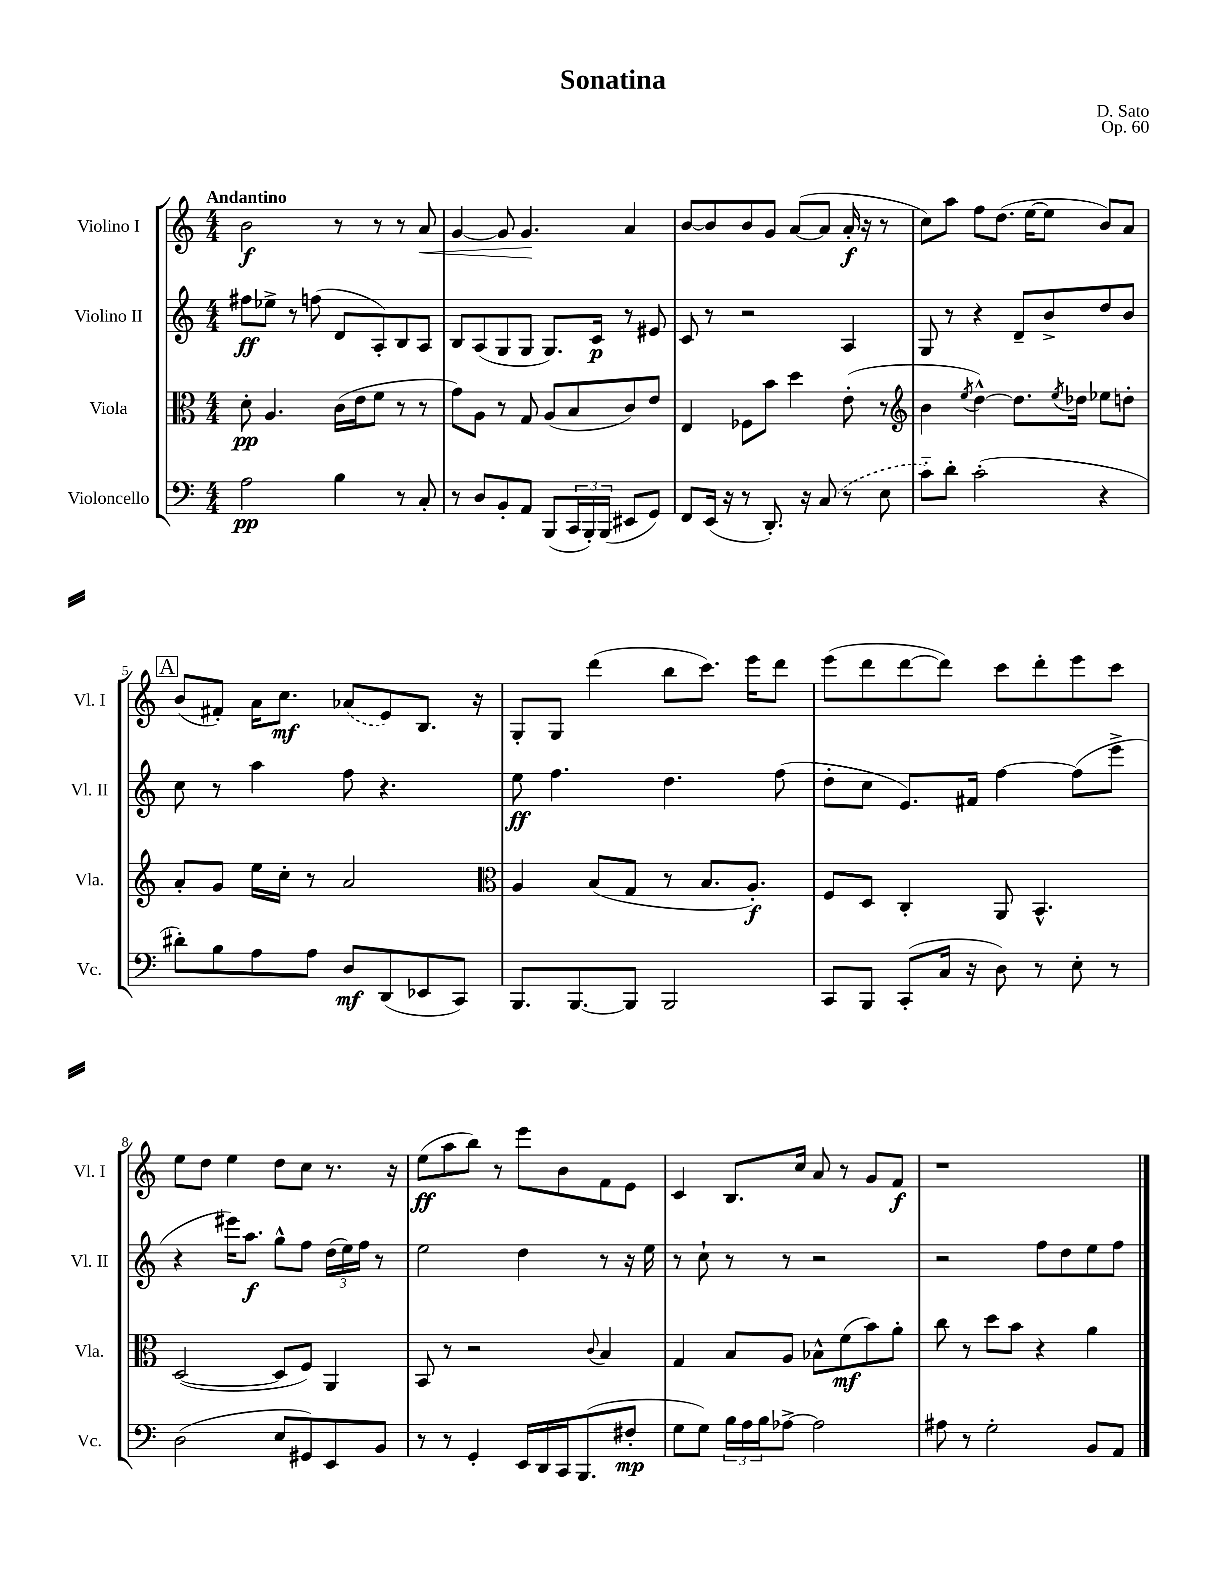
\header { title = "Sonatina" composer = "D. Sato" opus = "Op. 60" }
<<
\new StaffGroup <<
\new Staff = "s0" \with { instrumentName = "Violino I" shortInstrumentName = "Vl. I" } {
    \clef treble \key c \major \numericTimeSignature \time 4/4 \tempo "Andantino"
    b'2\f r8 r8 r8 a'8\< |
    g'4~ g'8 g'4.\! a'4 |
    b'8~ b'8 b'8 g'8 a'8~( a'8 a'16-.\f r16 r8 |
    c''8) a''8 f''8 d''8.( e''16~ e''8 b'8) a'8 |
    \mark \markup { \box "A" } b'8( fis'8-.) a'16 c''8.\mf \once \slurDashed aes'8( e'8) b8. r16 |
    g8-. g8 d'''4( b''8 c'''8.) e'''16 d'''8 |
    e'''8( d'''8 d'''8~ d'''8) c'''8 d'''8-. e'''8 c'''8 |
    e''8 d''8 e''4 d''8 c''8 r8. r16 |
    e''8\ff( a''8 b''8) r8 e'''8 b'8 f'8 e'8 |
    c'4 b8. c''16 a'8 r8 g'8 f'8\f |
    r1 \bar "|." |
}
\new Staff = "s1" \with { instrumentName = "Violino II" shortInstrumentName = "Vl. II" } {
    \clef treble \key c \major \numericTimeSignature \time 4/4
    fis''8\ff ees''8-> r8 f''8( d'8 a8-.) b8 a8 |
    b8 a8( g8 g8 g8.) c'16\p r8 eis'8 |
    c'8 r8 r2 a4 |
    g8 r8 r4 d'8-- b'8-> d''8 b'8 |
    \mark \markup { \box "A" } c''8 r8 a''4 f''8 r4. |
    e''8\ff f''4. d''4. f''8( |
    d''8-. c''8 e'8.) fis'16 f''4~ f''8( e'''8-> |
    r4 eis'''16) a''8.\f g''8-^ f''8 \tuplet 3/2 { d''16( e''16) f''16 } r8 |
    e''2 d''4 r8 r16 e''16 |
    r8 c''8-! r8 r8 r2 |
    r2 f''8 d''8 e''8 f''8 \bar "|." |
}
\new Staff = "s2" \with { instrumentName = "Viola" shortInstrumentName = "Vla." } {
    \clef alto \key c \major \numericTimeSignature \time 4/4
    d'8-.\pp a4. c'16( e'16 f'8 r8 r8 |
    g'8) a8 r8 g8 a8( b8 c'8) e'8 |
    e4 fes8 b'8 d''4 e'8-.( r8 |
    \clef treble b'4 \acciaccatura { e''8 } d''4~-^) d''8. \acciaccatura { e''8 } des''16 ees''8 d''8-. |
    \mark \markup { \box "A" } a'8-. g'8 e''16 c''16-. r8 a'2 |
    \clef alto a4 b8( g8 r8 b8. a8.-.\f) |
    f8 d8 c4-. a,8 b,4.-^ |
    d2~( d8 f8) a,4 |
    b,8 r8 r2 \appoggiatura { c'8 } b4 |
    g4 b8 a8 bes8-^ f'8\mf( b'8) a'8-. |
    c''8 r8 d''8 b'8 r4 a'4 \bar "|." |
}
\new Staff = "s3" \with { instrumentName = "Violoncello" shortInstrumentName = "Vc." } {
    \clef bass \key c \major \numericTimeSignature \time 4/4
    a2\pp b4 r8 c8-. |
    r8 d8 b,8-. a,8 b,,8( \tuplet 3/2 { c,16 b,,16-.) b,,16( } eis,8 g,8) |
    f,8 e,16( r16 r8 d,8.-.) r16 \once \slurDashed c8( r8 e8 |
    c'8-_) d'8-. c'2-.( r4 |
    \mark \markup { \box "A" } dis'8-.) b8 a8 a8 d8\mf d,8( ees,8 c,8) |
    b,,8. b,,8.~ b,,8 b,,2 |
    c,8 b,,8 c,8-.( c16 r16 d8) r8 e8-. r8 |
    d2( e8 gis,8) e,8 b,8 |
    r8 r8 g,4-. e,16 d,16 c,16 b,,8.( fis8-.\mp |
    g8 g8) \tuplet 3/2 { b16 a16 b16 } aes8~-> aes2 |
    ais8 r8 g2-. b,8 a,8 \bar "|." |
}
>>
>>
